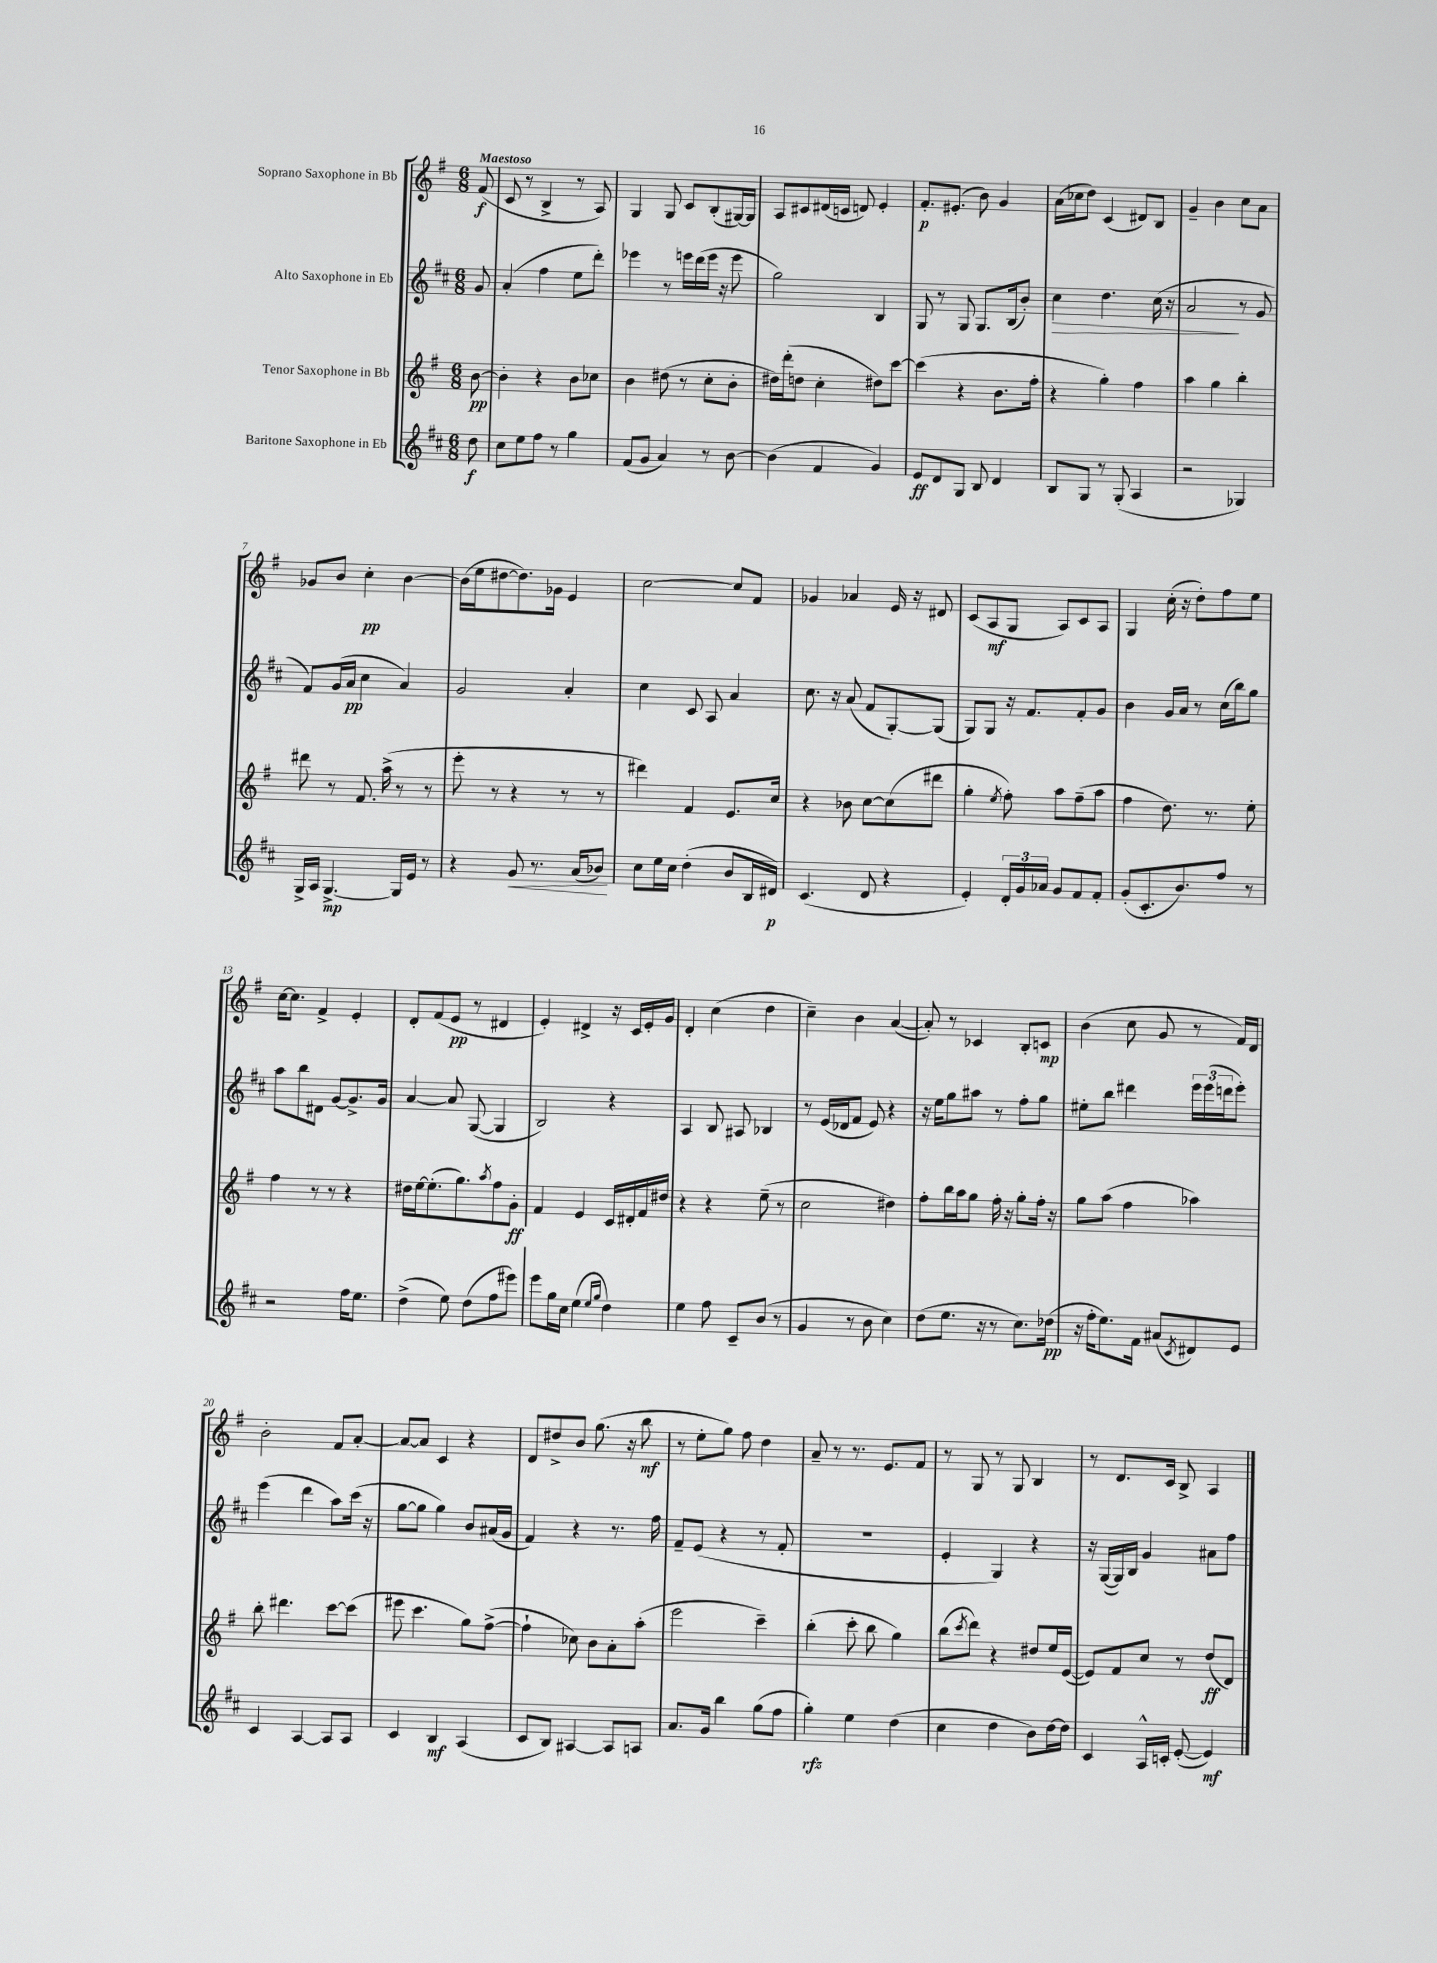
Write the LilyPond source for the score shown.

<<
\new StaffGroup <<
\new Staff = "s0" \with { instrumentName = "Soprano Saxophone in Bb" } {
    \clef treble \key g \major \numericTimeSignature \time 6/8 \partial 8 \tempo "Maestoso"
    fis'8\f( |
    c'8 r8 b4-> r8 a8) |
    g4 g8 c'8 b8-.( gis16~) gis16 |
    a8 cis'8 dis'16( c'16 d'8) e'4-. |
    fis'8.-.\p eis'8.-.( b'8) g'4 |
    a'16( ces''16 d''8) c'4( dis'8) b8 |
    g'4-- b'4 c''8 a'8 |
    ges'8 b'8 c''4-.\pp b'4~ |
    b'16( e''16 dis''8~ dis''8.) ges'16 e'4 |
    c''2~ c''8 fis'8 |
    ges'4 aes'4 e'16 r16 dis'8 |
    c'8( a8\mf g8 a8) c'8 a8 |
    g4 c''16-.( r16 d''8-.) fis''8 e''8 |
    c''16~ c''8. fis'4-> e'4-. |
    d'8-. fis'8( e'8\pp r8 dis'4 |
    e'4-.) dis'4-> r16 c'16 e'16-. g'16 |
    d'4-. c''4( d''4 |
    c''4--) b'4 a'4~( |
    a'8-.) r8 ces'4 b8-. c'8\mp |
    b'4( c''8 g'8 r8 fis'16) d'16 |
    b'2-. fis'8 a'8~-. |
    a'8~ a'8 c'4 r4 |
    d'8 dis''8-> b'8 g''8.( r16 b''8\mf |
    r8 e''8-. g''8) fis''8 d''4 |
    a'8-- r8 r8. e'8. fis'8 |
    r8 g8 r8 g8 b4 |
    r8 d'8. c'16 b8-> a4 \bar "|." |
}
\new Staff = "s1" \with { instrumentName = "Alto Saxophone in Eb" } {
    \clef treble \key d \major \numericTimeSignature \time 6/8 \partial 8
    g'8 |
    a'4-.( fis''4 e''8 d'''8-.) |
    ees'''4 r8 e'''16 d'''16( e'''16 r16 e'''8 |
    g''2) b4 |
    g8 r8 g8 g8. b16( b'8-.) |
    cis''4\> d''4. cis''16( r16 |
    a'2\! r8 g'8 |
    fis'8) g'16( a'16\pp cis''4 a'4) |
    g'2 a'4-. |
    cis''4 cis'8 a8 a'4 |
    cis''8. r16 a'8( fis'8 g8~-.) g8( |
    g8) g8 r16 fis'8. fis'8-. g'8 |
    b'4 g'16 a'16 r8 cis''16( b''16) g''8 |
    a''8 b''8 dis'8 g'8~ g'8.-> g'16 |
    a'4~ a'8 g8~( g4 |
    b2) r4 |
    a4 b8 ais8 bes4 |
    r8 e'16( des'16 fis'8 e'8) r4 |
    r16 e''16 g''8 ais''8 r8 fis''8-. g''8 |
    eis''8-. b''8 dis'''4 \tuplet 3/2 { e'''16 e'''16( d'''16 } e'''8-.) |
    e'''4( d'''4 a''8) cis'''16( r16 |
    g''8~ g''8 g''4) b'8 ais'16( g'16 |
    fis'4) r4 r8. fis''16 |
    fis'8-- e'8( r4 r8 fis'8-. |
    R2. |
    e'4-. g4) r4 |
    r16 g16~( g16) b16 g'4 ais'8 fis''8 \bar "|." |
}
\new Staff = "s2" \with { instrumentName = "Tenor Saxophone in Bb" } {
    \clef treble \key g \major \numericTimeSignature \time 6/8 \partial 8
    b'8~\pp |
    b'4-. r4 b'8 ces''8 |
    b'4 dis''8( r8 c''8-. b'8-. |
    dis''16) d'''16-.( d''8 c''4-. dis''8) c'''8~ |
    c'''4( r4 b'8. fis''16-. |
    r4 g''4-.) fis''4 |
    a''4 g''4 b''4-. |
    dis'''8 r8 fis'8. a''16->( r8 r8 |
    e'''8-. r8 r4 r8 r8 |
    dis'''4) fis'4 e'8. c''16 |
    r4 bes'8 c''8~ c''8( dis'''8 |
    g''4-. \acciaccatura { e''8 } fis''8-.) a''8 fis''8--( a''8 |
    fis''4 d''8.) r8. e''8-. |
    fis''4 r8 r8 r4 |
    dis''16 e''16~ e''8.-.( g''8.) \acciaccatura { a''8 } fis''8 g'8-.\ff |
    fis'4 e'4 c'16 dis'16-. fis'16 dis''16 |
    r4 r4 e''8--( r8 |
    c''2 dis''4) |
    fis''8-. b''16 a''16 g''8 fis''16-. r16 g''8-. fis''16-. r16 |
    g''8 a''8( fis''4 aes''4) |
    b''8-. dis'''4. c'''8~ c'''8( |
    eis'''8 c'''4. g''8) fis''8~->( |
    fis''4-! ces''8) b'8 a'8-. a''8-.( |
    e'''2 c'''4--) |
    b''4-.( c'''8-. b''8 g''4) |
    b''8( \acciaccatura { c'''8 } d'''8) r4 dis''8 e''16 e'16~( |
    e'8) fis'8 c''8 r8 d''8\ff( d'8) \bar "|." |
}
\new Staff = "s3" \with { instrumentName = "Baritone Saxophone in Eb" } {
    \clef treble \key d \major \numericTimeSignature \time 6/8 \partial 8
    d''8\f |
    cis''8 e''8 fis''8 r8 g''4 |
    fis'8( g'8 a'4) r8 b'8~ |
    b'4( fis'4 g'4) |
    e'8\ff d'8 g8 b8 d'4 |
    b8 g8 r8 g8-.( a4 |
    r2 ges4) |
    g16-> a16 g4.~->\mp g16 e'16 r8 |
    r4 g'8\< r8. a'16( bes'8\!) |
    cis''8 e''16 cis''16 d''4-.( b'8 b16 dis'16\p) |
    cis'4.( d'8 r4 |
    e'4-.) \tuplet 3/2 { d'16-. g'16 aes'16 } g'8 fis'8 fis'8-. |
    g'8-.( cis'8.-. b'8.) fis''8 r8 |
    r2 fis''16 e''8. |
    d''4->( e''8) d''8( fis''8 eis'''8) |
    e'''8 g''16 cis''16 e''4( \grace { e''16 g''16 } d''4) |
    e''4 fis''8 cis'8-- b'8( r8 |
    g'4 r8 b'8 cis''4) |
    d''8( e''8. r16 r8 cis''8.) des''16\pp( |
    r16 fis''16-. e''8.) fis'16 ais'8( \acciaccatura { cis'8 } dis'8) e'8 |
    cis'4 a4~ a8 a8 |
    cis'4 b4\mf a4( |
    cis'8 b8) ais4~ ais8 a8 |
    a'8. g'16 b''4 g''8( fis''8 |
    g''4-.\rfz) e''4 d''4( |
    cis''4 d''4 b'8) d''16~ d''16 |
    cis'4 a16-^ c'16-. e'8~-.( e'4\mf) \bar "|." |
}
>>
>>
